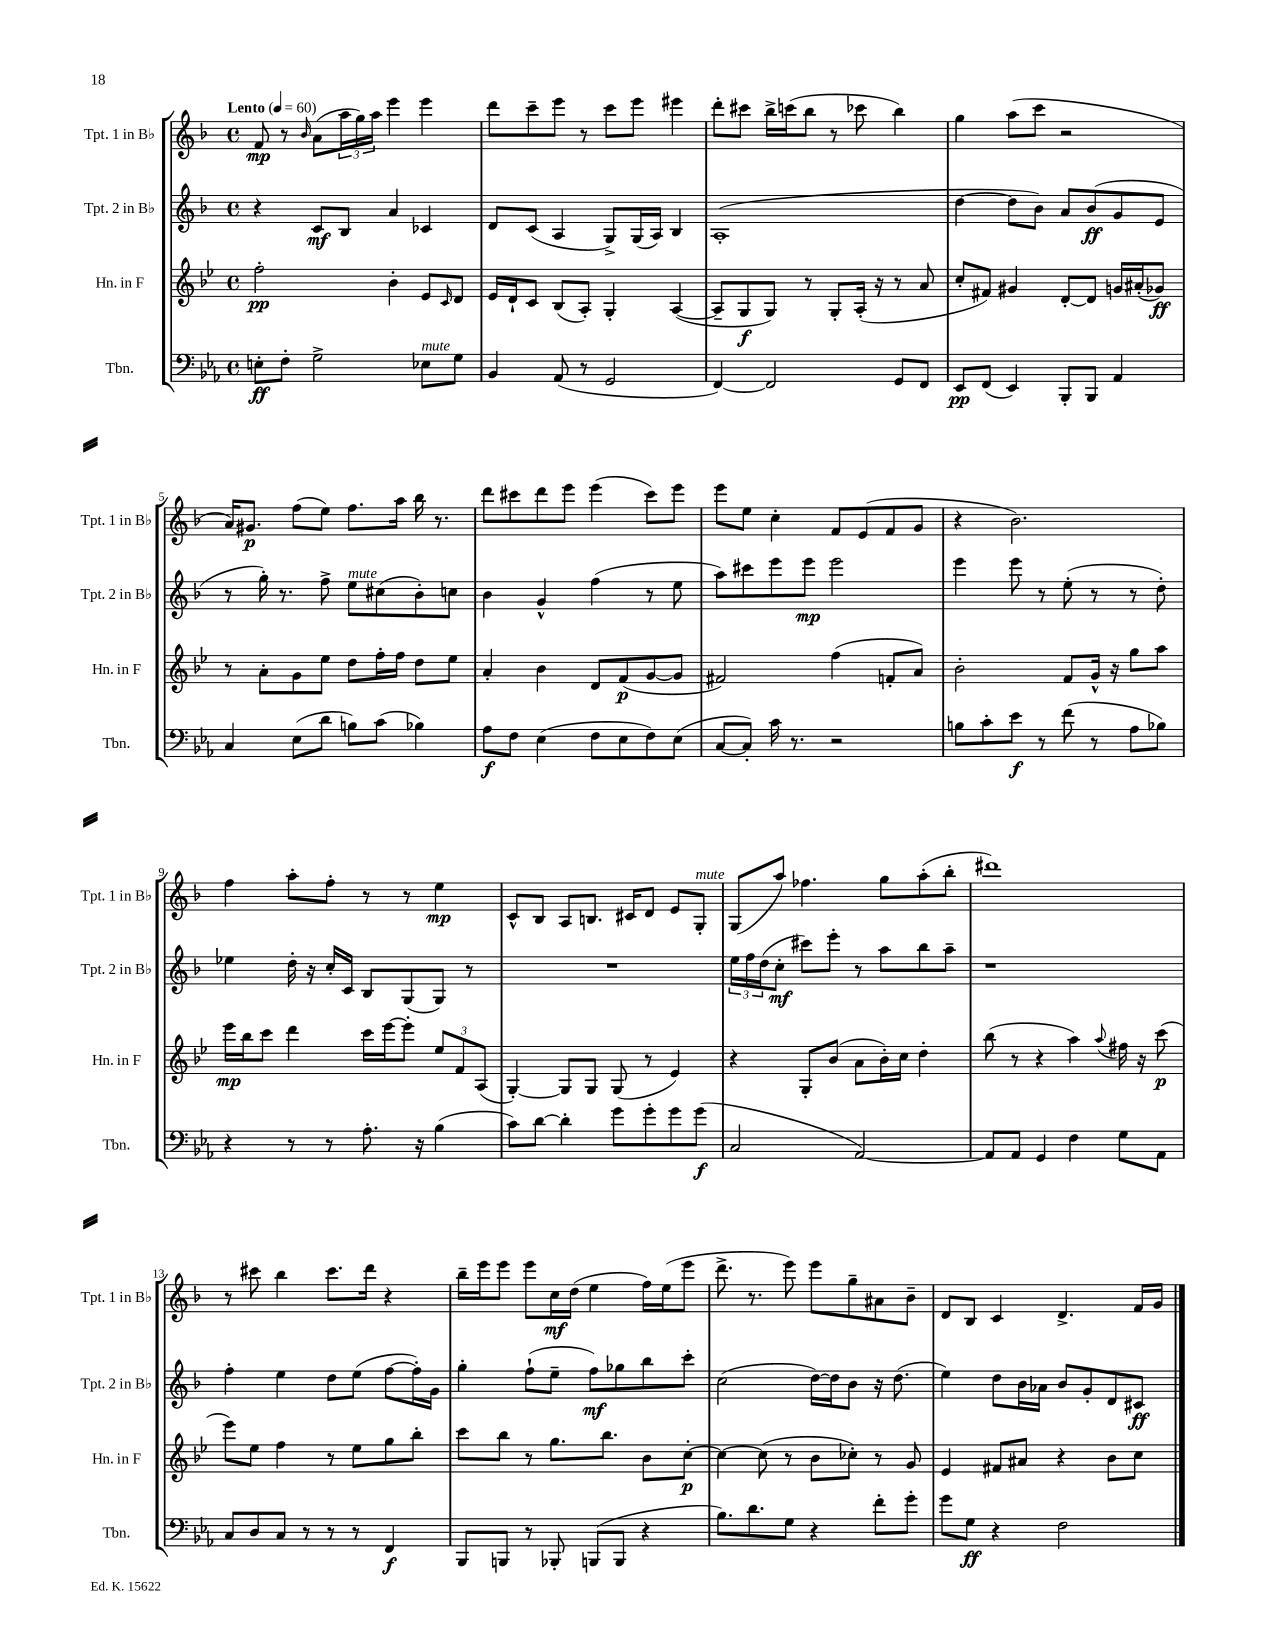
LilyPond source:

<<
\new StaffGroup <<
\new Staff = "s0" \with { instrumentName = "Tpt. 1 in Bb" shortInstrumentName = "Tpt. 1 in Bb" } {
    \clef treble \key f \major \defaultTimeSignature \time 4/4 \tempo "Lento" 4 = 60
    f'8\mp r8 \grace { bes'16 } a'8( \tuplet 3/2 { a''16 g''16) a''16 } e'''4 e'''4 |
    d'''8 c'''8-- e'''8 r8 c'''8 e'''8 eis'''4 |
    d'''8-. cis'''8 bes''16-> c'''16( bes''8 r8 ces'''8 bes''4) |
    g''4 a''8( c'''8 r2 |
    a'16) gis'8.\p f''8( e''8) f''8. a''16 bes''16 r8. |
    d'''8 cis'''8 d'''8 e'''8 e'''4( cis'''8) e'''8 |
    e'''8 e''8 c''4-. f'8 e'8( f'8 g'8 |
    r4 bes'2.) |
    f''4 a''8-. f''8-. r8 r8 e''4\mp |
    c'8-^ bes8 a8 b8. cis'16 d'8 e'8 g8-.^\markup { \italic "mute" } |
    g8( a''8) fes''4. g''8 a''8-.( bes''8-. |
    dis'''1) |
    r8 cis'''8 bes''4 cis'''8. d'''16 r4 |
    bes''16-- e'''16 e'''8 e'''8 c''16\mf d''16( e''4 f''16) e''16( e'''8 |
    d'''8.-> r8. e'''8) e'''8 g''8-- ais'8 bes'8-- |
    d'8 bes8 c'4 d'4.-> f'16 g'16 \bar "|." |
}
\new Staff = "s1" \with { instrumentName = "Tpt. 2 in Bb" shortInstrumentName = "Tpt. 2 in Bb" } {
    \clef treble \key f \major \defaultTimeSignature \time 4/4
    r4 c'8\mf bes8 a'4 ces'4 |
    d'8 c'8( a4 g8->) g16( a16) bes4 |
    a1-.( |
    d''4~ d''8 bes'8) a'8 bes'8\ff( g'8 e'8 |
    r8 g''16-.) r8. f''8-> e''8^\markup { \italic "mute" } cis''8( bes'8-.) c''8 |
    bes'4 g'4-^ f''4( r8 e''8 |
    a''8) cis'''8 e'''8 e'''8\mp e'''2 |
    e'''4 e'''8 r8 e''8-.( r8 r8 d''8-.) |
    ees''4 d''16-. r16 c''16-. c'16 bes8 g8( g8) r8 |
    R1 |
    \tuplet 3/2 { e''16 f''16 d''16( } c''8-.\mf cis'''8) e'''8-. r8 a''8 bes''8 a''8-- |
    r1 |
    f''4-. e''4 d''8 e''8( f''8~ f''16-.) g'16 |
    g''4-. f''8-!( e''8-- f''8\mf) ges''8 bes''8 c'''8-. |
    c''2( d''16~) d''16 bes'8 r16 d''8.( |
    e''4) d''8 bes'16 aes'16 bes'8 g'8-. d'8 cis'8\ff \bar "|." |
}
\new Staff = "s2" \with { instrumentName = "Hn. in F" shortInstrumentName = "Hn. in F" } {
    \clef treble \key bes \major \defaultTimeSignature \time 4/4
    f''2-.\pp bes'4-. ees'8 \grace { c'16 } d'8 |
    ees'16 d'16-! c'8 bes8( a8-.) g4-. a4~( |
    a8-- g8\f g8) r8 g8-. a16-.( r16 r8 a'8 |
    c''8-. fis'8) gis'4 d'8~-. d'8 g'16 ais'16-.( ges'8\ff) |
    r8 a'8-. g'8 ees''8 d''8 f''16-. f''16 d''8 ees''8 |
    a'4-. bes'4 d'8 f'8\p( g'8~ g'8 |
    fis'2) f''4( f'8-. a'8) |
    bes'2-. f'8 g'16-^ r16 g''8 a''8 |
    ees'''16\mp bes''16 c'''8 d'''4 c'''16 ees'''16~ ees'''8-. \tuplet 3/2 { ees''8 f'8 a8( } |
    g4~-.) g8 g8 g8( r8 ees'4) |
    r4 g8-. bes'8( a'8 bes'16-.) c''16 d''4-. |
    bes''8( r8 r4 a''4) \appoggiatura { a''8 } fis''16 r16 c'''8\p( |
    ees'''8) ees''8 f''4 r8 ees''8 g''8 bes''8-. |
    c'''8 bes''8 r8 g''8. bes''8. bes'8 c''8~-.\p |
    c''4~ c''8( r8 bes'8 ces''8-.) r8 g'8 |
    ees'4 fis'8 ais'8 r4 bes'8 c''8 \bar "|." |
}
\new Staff = "s3" \with { instrumentName = "Tbn." shortInstrumentName = "Tbn." } {
    \clef bass \key ees \major \defaultTimeSignature \time 4/4
    e8-.\ff f8-. g2-> ees8^\markup { \italic "mute" } g8 |
    bes,4 aes,8( r8 g,2 |
    f,4~) f,2 g,8 f,8 |
    ees,8\pp f,8( ees,4) bes,,8-. bes,,8 aes,4 |
    c4 ees8( d'8 b8) c'8( bes4) |
    aes8\f f8 ees4( f8 ees8 f8) ees8( |
    c8~ c8-.) c'16 r8. r2 |
    b8 c'8-. ees'8\f r8 f'8( r8 aes8 bes8) |
    r4 r8 r8 aes8.-. r16 bes4( |
    c'8) d'8~ d'4-. g'8 g'8-. g'8 g'8\f( |
    c2 aes,2~) |
    aes,8 aes,8 g,4 f4 g8 aes,8 |
    c8 d8 c8 r8 r8 r8 f,4\f |
    bes,,8 b,,8 r8 bes,,8-. b,,8( b,,8 r4 |
    bes8.) d'8. g8 r4 f'8-. g'8-. |
    g'8 g8\ff r4 f2 \bar "|." |
}
>>
>>
